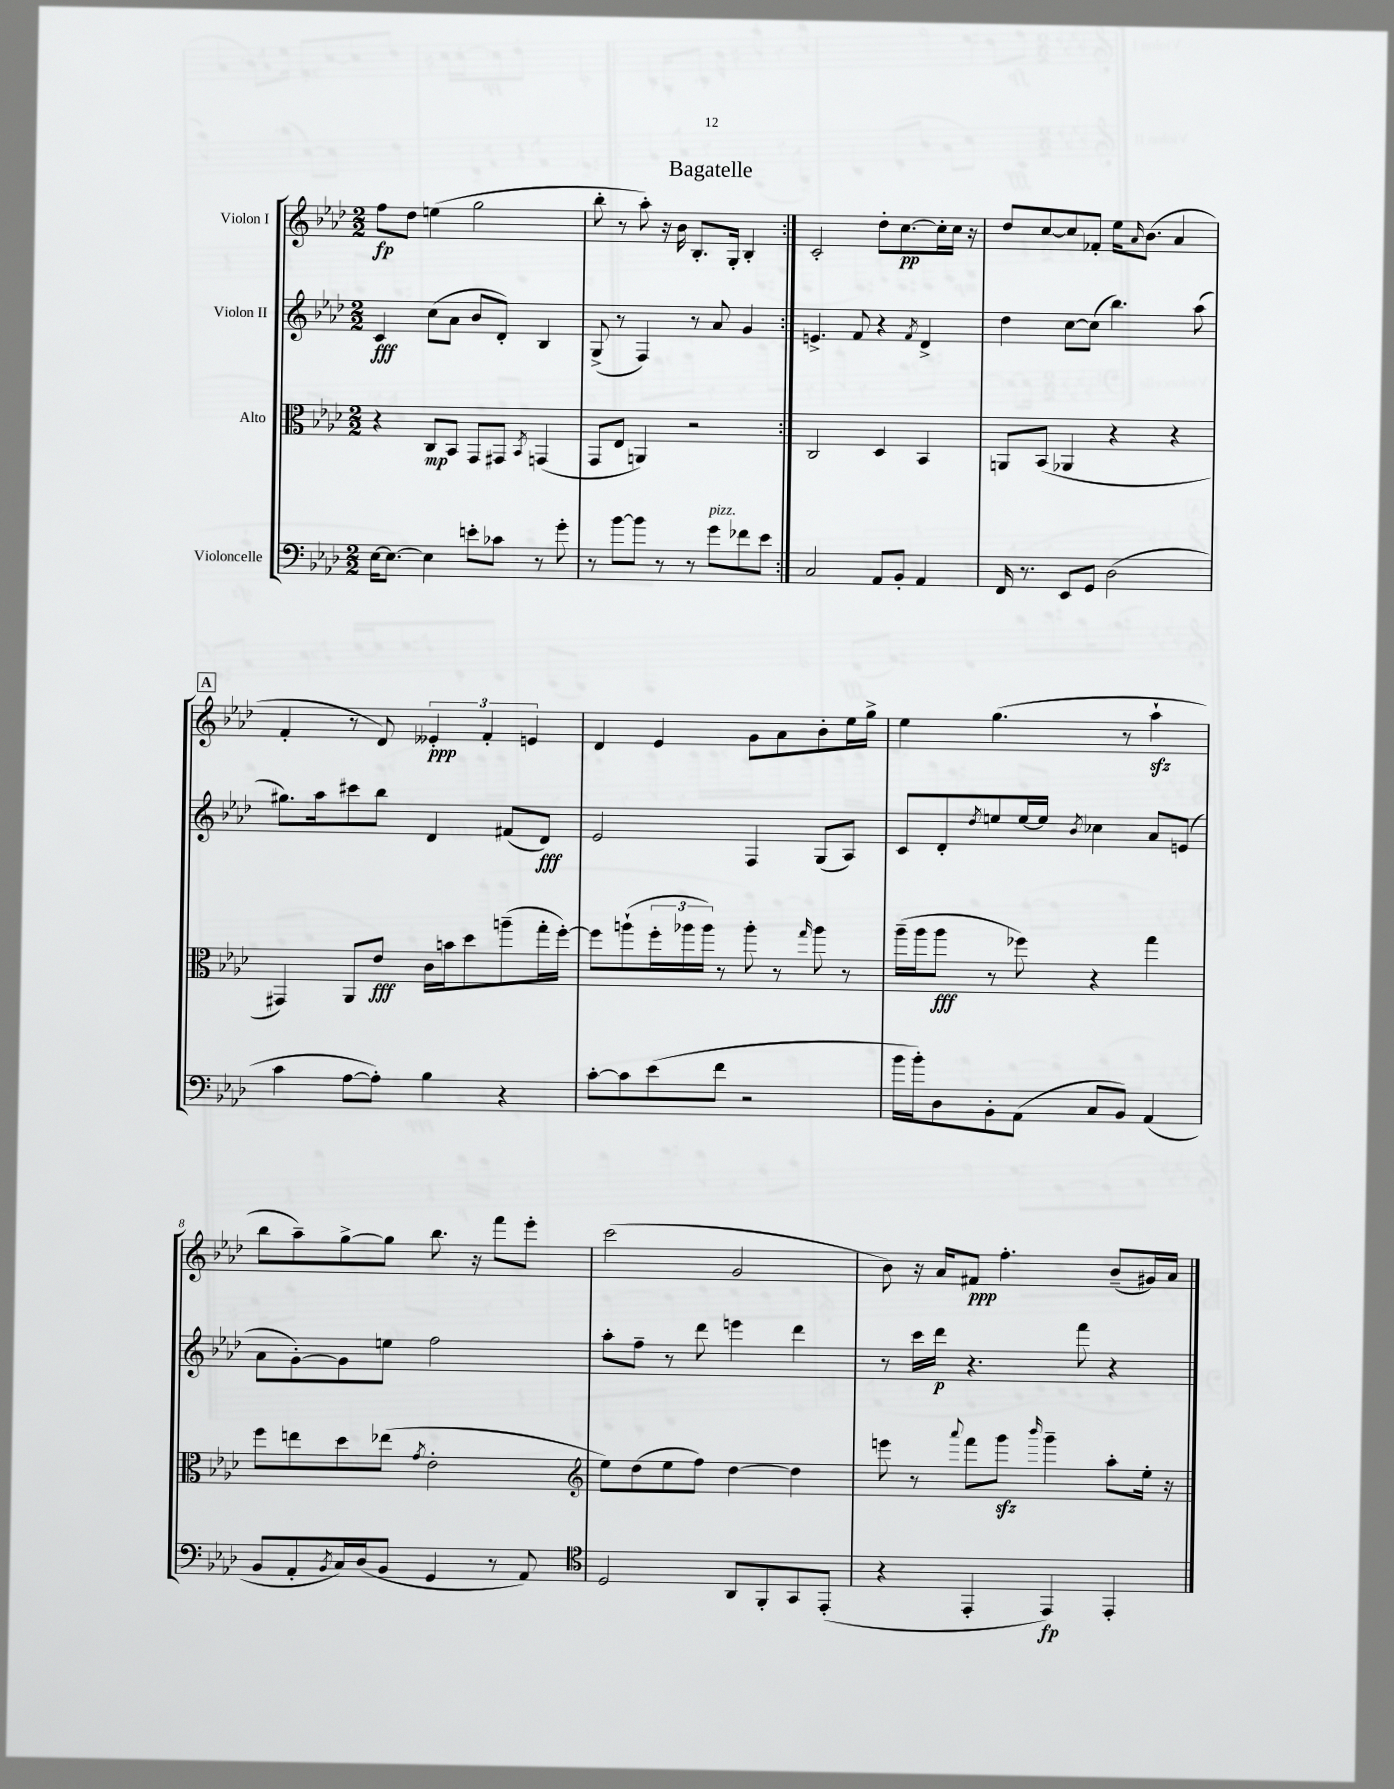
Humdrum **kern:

**kern	**kern	**kern	**kern
*staff4	*staff3	*staff2	*staff1
*clefF4	*clefC3	*clefG2	*clefG2
*k[b-e-a-d-]	*k[b-e-a-d-]	*k[b-e-a-d-]	*k[b-e-a-d-]
*M2/2	*M2/2	*M2/2	*M2/2
[16E-	4r	4c	8ff
8.E-_	.	.	.
.	.	.	8dd-
4E-]	8C	(8cc	(4ee
.	8BB-	8a-	.
8e'	8GG	8b-	2gg
8c-	8GG#	8d-')	.
.	8qBB-	.	.
8r	(4GG	4B-	.
8g'	.	.	.
=	=	=	=
8r	8GG	(8G^	8bb-'
[8b-	8E-	8r	8r
8b-]	4AA)	4F)	8aa-')
8r	.	.	16r
.	.	.	16b-
8r	2r	8r	8.B-'
8g	.	8a-	.
.	.	.	16G'
8f-	.	4g	4B-'
8e-	.	.	.
=:|!	=:|!	=:|!	=:|!
2C	2C	4.e^	2c'
.	.	8f	.
8AA-	4D-	4r	8dd-'
8BB-'	.	.	[8.cc
.	.	8qf	.
4AA-	4BB-	4d-^	.
.	.	.	16cc']
.	.	.	16cc
.	.	.	16r
=	=	=	=
16FF	8AA	4dd-	8dd-
8.r	.	.	.
.	(8BB-	.	[8cc
8EE-	4AA-	[8cc	8cc]
8GG	.	(8cc]	8f-'
(2D-	4r	4.bb-)	16ee-
.	.	.	16qqa-
.	.	.	(8.b-
.	4r	.	4a-
.	.	(8aa-	.
=	=	=	=
4c	4GG#)	8.gg#)	4f'
.	.	16aa-	.
[8A-	8AA-	8ccc#	8r
8A-'])	8e-	8bb-	8d-)
4B-	16c	4d-	6e--'
.	16b	.	.
.	8dd-	.	.
.	.	.	6f'
4r	(8aa~	(8f#	.
.	.	.	6e
.	16gg'	8d-)	.
.	[16ff')	.	.
=	=	=	=
[8c'	8ff]	2e-	4d-
8c]	(8aa`	.	.
(8e-	24ff'	.	4e-
.	24aa-	.	.
.	24aa-)	.	.
8f	8r	.	.
2r	8aa-'	4F	8g
.	8r	.	8a-
.	16qqgg	.	.
.	8aa-	(8G	8b-'
.	8r	8A-)	16ee-
.	.	.	16gg^
=	=	=	=
16b-	(16aa-~	8c	4ee-
16b-')	16aa-	.	.
8D-	8aa-	8d-'	.
.	.	8qdd-	.
8BB-'	8r	8ee	(4.gg
(8AA-	8ff-)	[16ee	.
.	.	16ee]	.
.	.	8qb-	.
8C	4r	4cc-	.
8BB-)	.	.	8r
(4AA-	4gg	8a-	4aa-`
.	.	(8e	.
=	=	=	=
8BB-	8ff	8a-	8bb-
8AA-'	8ee	[8g')	8aa-~)
8qBB-	.	.	.
16C)	8dd-	8g]	[8gg^
(16D-	.	.	.
8BB-	(8ee-	8ee	8gg]
.	8qg	.	.
4GG	2e-'	2ff	8.bb-
.	.	.	16r
8r	.	.	8fff
8AA-)	.	.	8eee-'
=	=	=	=
*clefC4	*clefG2	*	*
2D-	8ee-)	8aa-'	(2ccc
.	(8dd-	8ff~	.
.	8ee-	8r	.
.	8ff)	8ddd-	.
8AA-	[4dd-	4eee	2g
8FF'	.	.	.
8GG	4dd-]	4ddd-	.
(8EE-'	.	.	.
=	=	=	=
4r	8eee	8r	8b-)
.	8r	16ccc	16r
.	.	16ddd-	16a-
.	8qqaaa-	.	.
4EE-'	8fff	4.r	8f#
.	8ggg	.	4.ff'
.	16qqbbb-	.	.
4EE-)	4ggg~	.	.
.	.	8fff	.
4EE-'	8aa-'	4r	(8b-~
.	16ee-'	.	16g#)
.	16r	.	16a-
==	==	==	==
*-	*-	*-	*-
